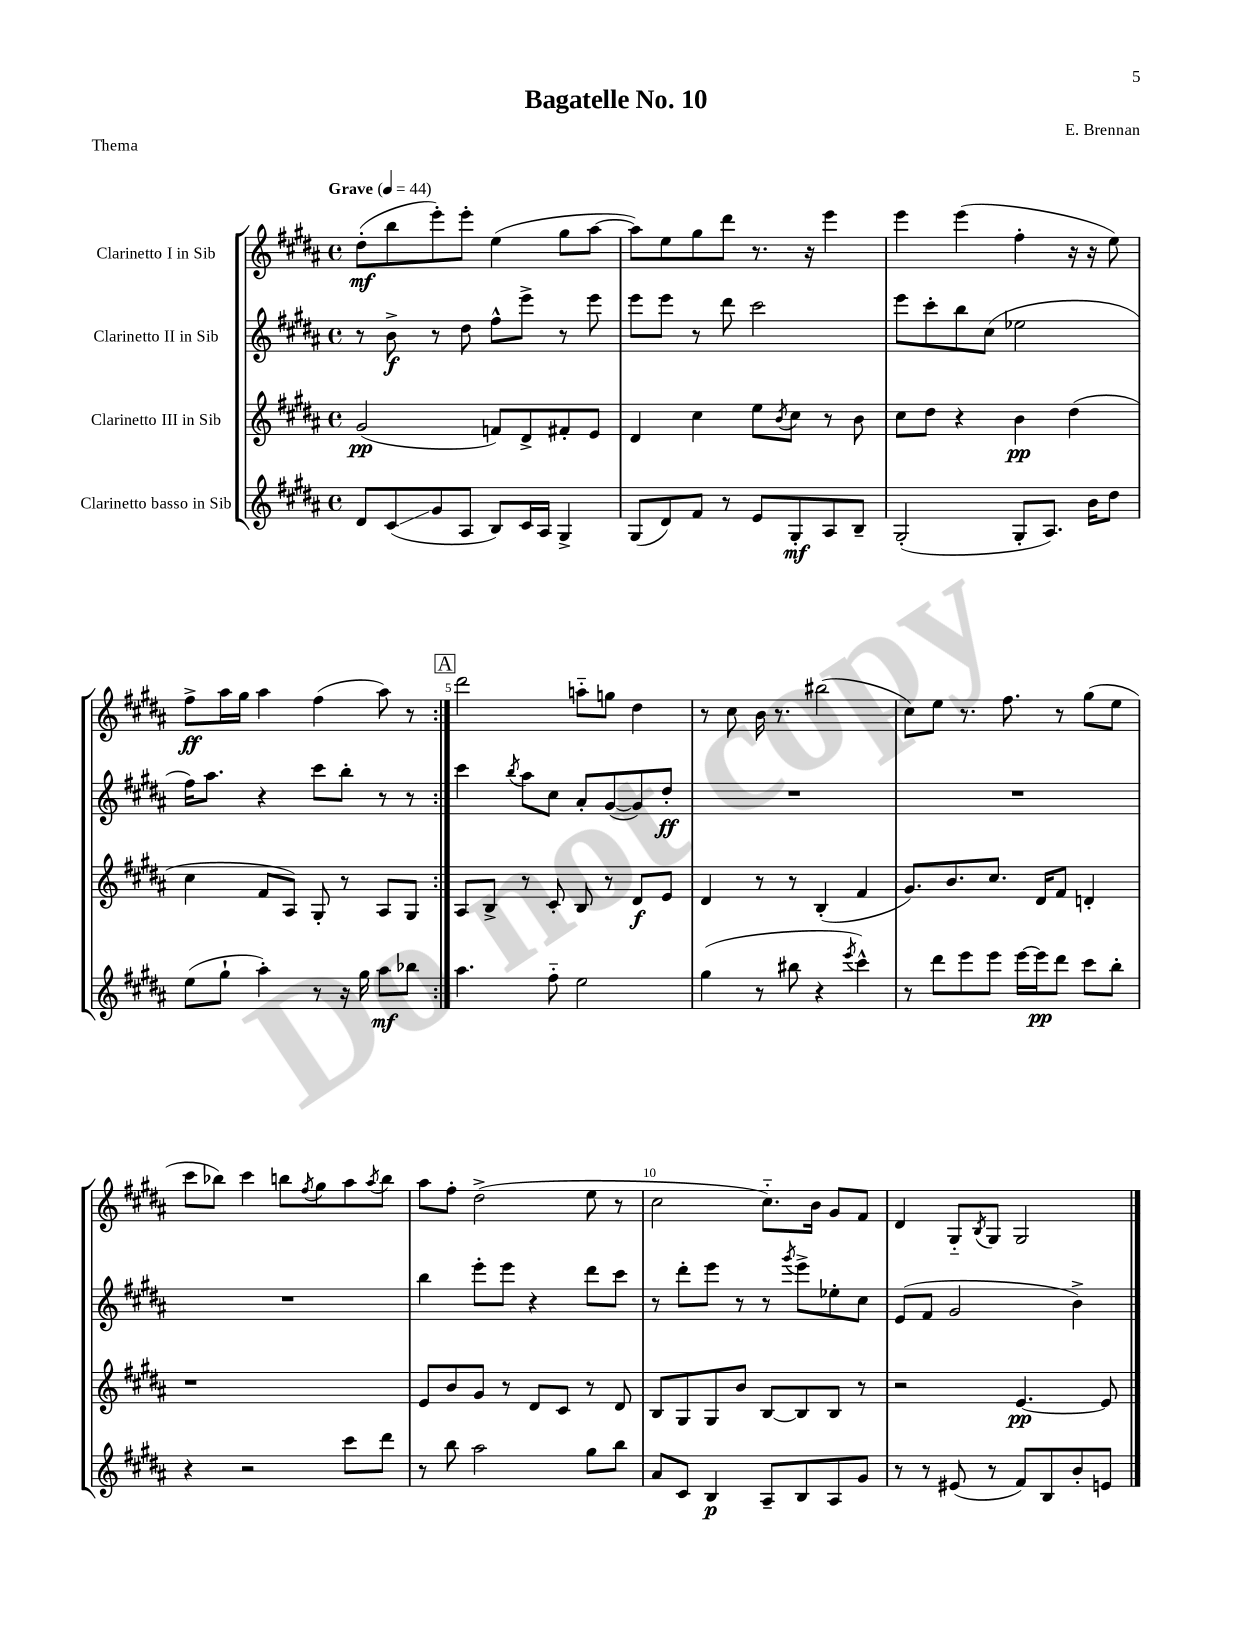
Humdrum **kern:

**kern	**kern	**kern	**kern
*staff4	*staff3	*staff2	*staff1
*clefG2	*clefG2	*clefG2	*clefG2
*k[f#c#g#d#a#]	*k[f#c#g#d#a#]	*k[f#c#g#d#a#]	*k[f#c#g#d#a#]
*M4/4	*M4/4	*M4/4	*M4/4
*met(c)	*met(c)	*met(c)	*met(c)
*MM44	*MM44	*MM44	*MM44
8d#	(2g#	8r	(8dd#'
(8c#	.	8b^	8bb
8g#	.	8r	8eee')
8A#	.	8dd#	8eee'
8B)	8f)	8ff#^^	(4ee
16c#	8d#^	8eee^	.
16A#	.	.	.
4G#^	8f#'	8r	8gg#
.	8e	8eee	[8aa#
=	=	=	=
(8G#	4d#	8eee	8aa#])
8d#)	.	8eee	8ee
8f#	4cc#	8r	8gg#
8r	.	8ddd#	8ddd#
8e	8ee	2ccc#	8.r
.	8qb	.	.
8G#'	8cc#	.	.
.	.	.	16r
8A#	8r	.	4eee
8B~	8b	.	.
=	=	=	=
(2G#'	8cc#	8eee	4eee
.	8dd#	8ccc#'	.
.	4r	8bb	(4eee
.	.	(8cc#	.
8G#'	4b	2ee-	4ff#'
8.A#)	.	.	.
.	(4dd#	.	16r
16b	.	.	16r
8dd#	.	.	8ee)
=	=	=	=
(8ee	4cc#	16ff#)	8ff#^
.	.	8.aa#	.
8gg#`	.	.	16aa#
.	.	.	16gg#
4aa#')	8f#	4r	4aa#
.	8A#)	.	.
8r	8G#'	8ccc#	(4ff#
16r	8r	8bb'	.
16gg#	.	.	.
8aa#	8A#	8r	8aa#)
8bb-	8G#	8r	8r
=:|!	=:|!	=:|!	=:|!
4.aa#	8A#	4ccc#	2ddd#
.	8B^	.	.
.	.	8qbb	.
.	8r	8aa#	.
8ff#'~	8c#'	8cc#	.
2ee	8B	8a#'	8aa'~
.	8r	([8g#	8gg
.	8d#	8g#])	4dd#
.	8e	8dd#'	.
=	=	=	=
(4gg#	4d#	1r	8r
.	.	.	8cc#
8r	8r	.	16b
.	.	.	8.r
8bb#	8r	.	.
4r	(4B'	.	(2bb#
8qeee	.	.	.
4ccc#^^)	4f#	.	.
=	=	=	=
8r	8.g#)	1r	8cc#)
8ddd#	.	.	8ee
.	8.b	.	.
8eee	.	.	8.r
8eee	8.cc#	.	.
.	.	.	8.ff#
[16eee	.	.	.
16eee]	16d#	.	.
8ddd#	8f#	.	8r
8ccc#	4d'	.	(8gg#
8bb'	.	.	8ee
=	=	=	=
4r	1r	1r	8ccc#
.	.	.	8bb-)
2r	.	.	4ccc#
.	.	.	8bb
.	.	.	8qff#
.	.	.	8gg#
8ccc#	.	.	8aa#
.	.	.	8qaa#
8ddd#	.	.	8bb
=	=	=	=
8r	8e	4bb	8aa#
8bb	8b	.	8ff#'
2aa#	8g#	8eee'	(2dd#^
.	8r	8eee	.
.	8d#	4r	.
.	8c#	.	.
8gg#	8r	8ddd#	8ee
8bb	8d#	8ccc#	8r
=	=	=	=
8a#	8B	8r	2cc#
8c#	8G#	8ddd#'	.
4B	8G#	8eee	.
.	8b	8r	.
8A#~	[8B	8r	8.cc#'~)
.	.	8qggg#	.
8B	8B]	8eee^	.
.	.	.	16b
8A#	8B	8ee-'	8g#
8g#	8r	8cc#	8f#
=	=	=	=
8r	2r	(8e	4d#
8r	.	8f#	.
(8e#	.	2g#	8G#'~
.	.	.	8qB
8r	.	.	8G#
8f#)	[4.e	.	2G#
8B	.	.	.
8b'	.	4b^)	.
8e	8e]	.	.
==	==	==	==
*-	*-	*-	*-
